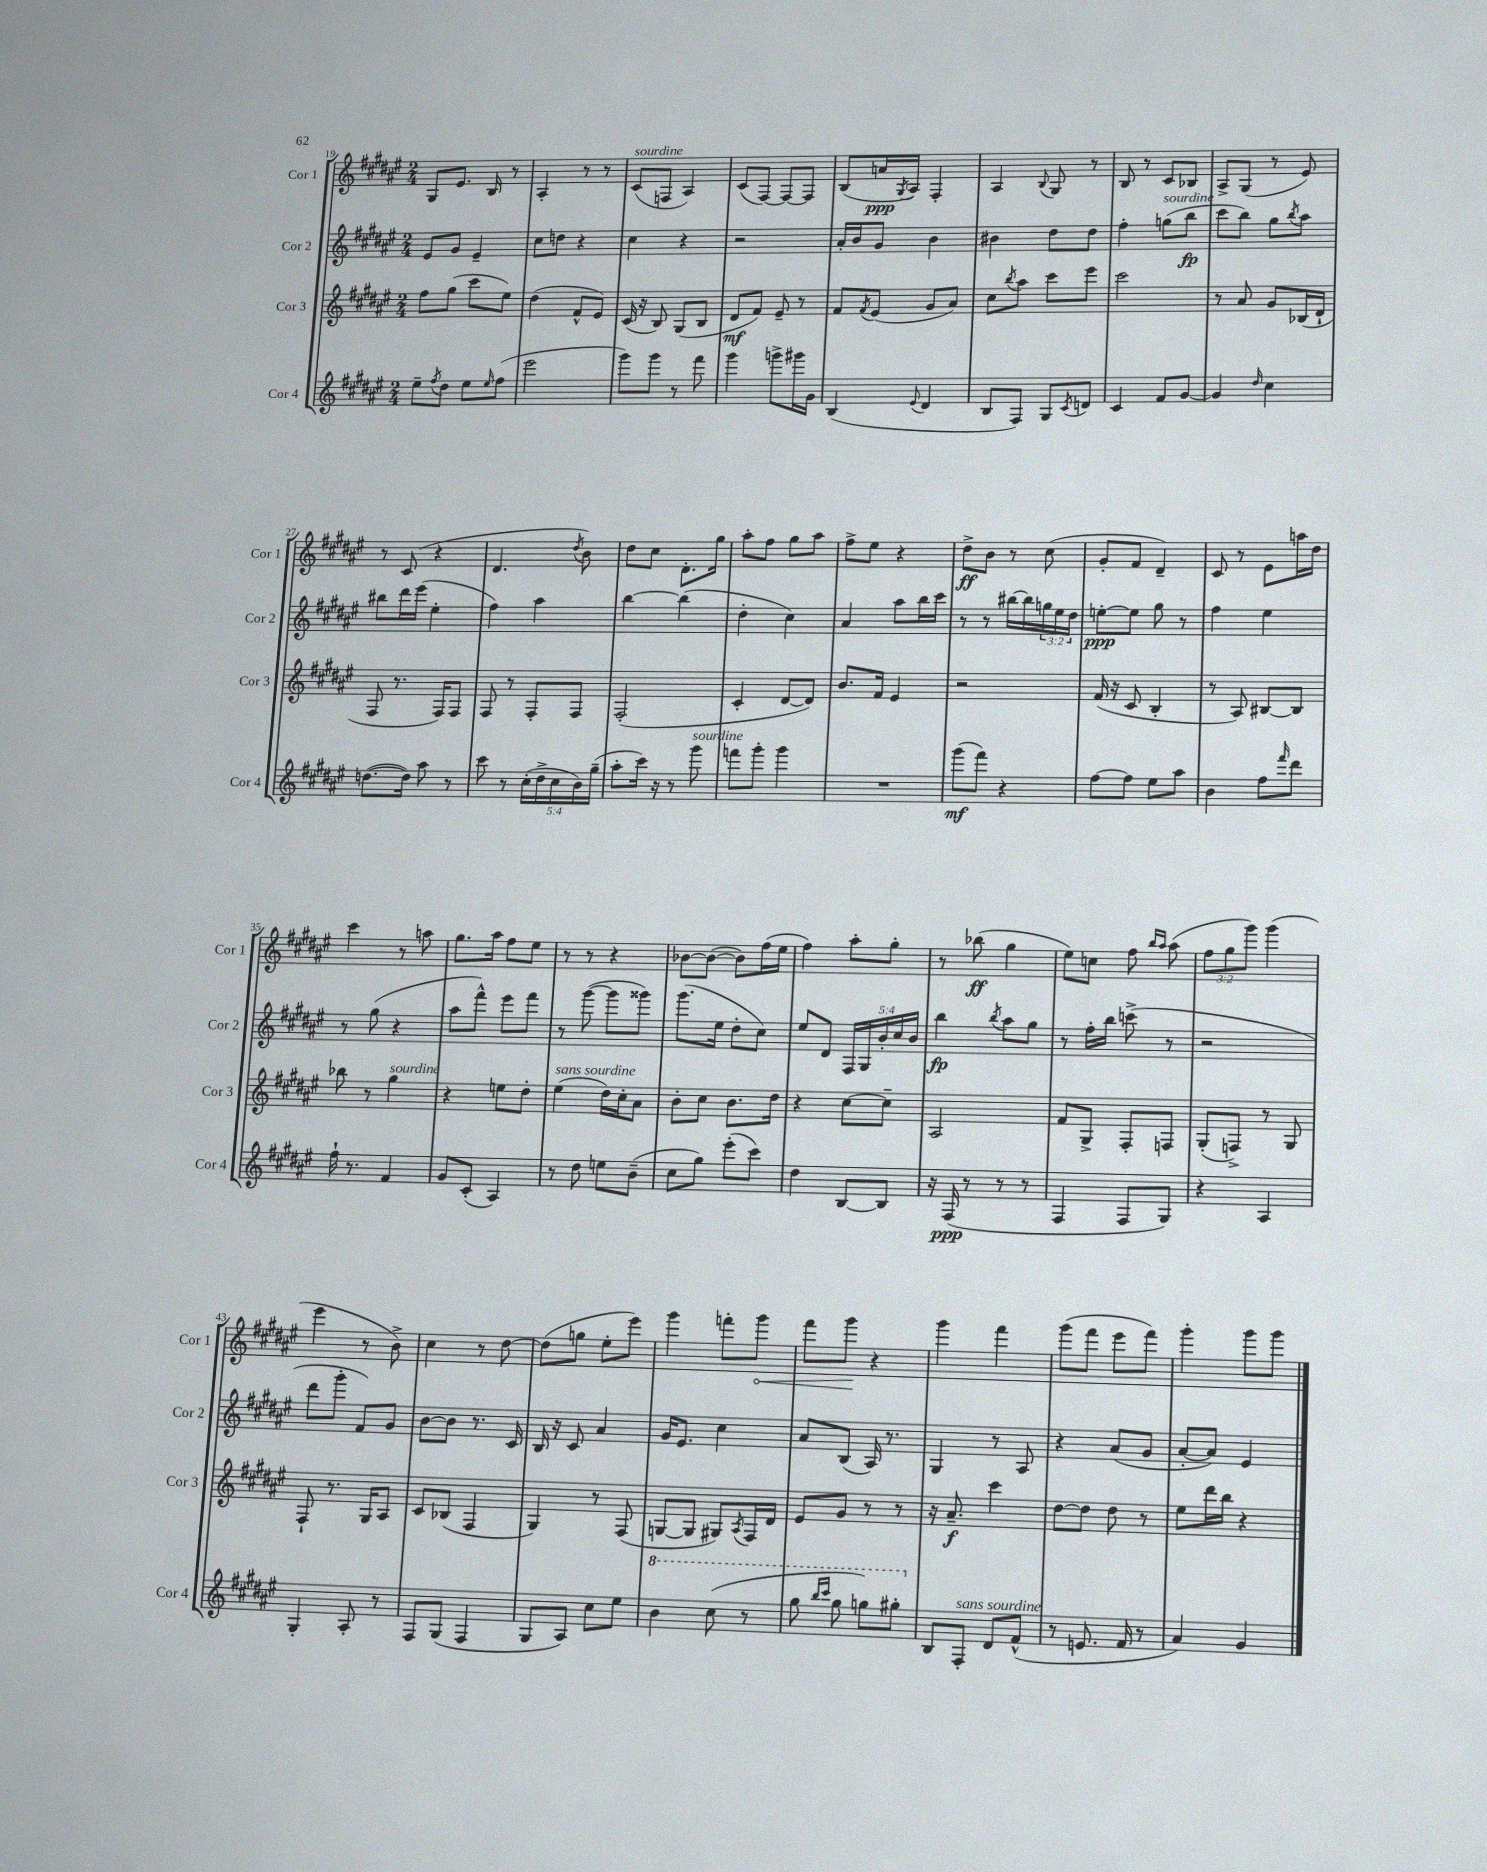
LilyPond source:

<<
\new StaffGroup <<
\new Staff = "s0" \with { instrumentName = "Cor 1" shortInstrumentName = "Cor 1" } {
    \clef treble \key fis \major \numericTimeSignature \time 2/4 \override Staff.TupletNumber.text = #tuplet-number::calc-fraction-text
    gis8 eis'8. b16 r8 |
    ais4-. r8 r8 |
    cis'8^\markup { \italic "sourdine" }( f8 ais4) |
    cis'8( fis8~) fis8~ fis8 |
    b8( a'16\ppp \acciaccatura { gis8 } ais16) fis4-. |
    ais4 \appoggiatura { b8 } gis8 r8 |
    b8 r8 cis'8 bes8 |
    ais8-> gis8( r8 eis'8) |
    r8 cis'8( r4 |
    dis'4. \acciaccatura { dis''8 } b'8) |
    dis''8 cis''8 dis'8.-. gis''16 |
    ais''8-. fis''8 gis''8 ais''8 |
    fis''8-> eis''8 r4 |
    dis''8->\ff b'8 r8 cis''8( |
    gis'8-. fis'8 dis'4--) |
    cis'8 r8 eis'8 a''16 dis''16 |
    cis'''4 r8 a''8 |
    gis''8. ais''16 fis''8 eis''8 |
    r8 r8 r4 |
    bes'8~ bes'8~( bes'8) fis''16( eis''16 |
    fis''4) ais''8-. gis''8-. |
    r8 bes''8\ff( gis''4 |
    eis''8) c''8 fis''8 \grace { b''16 ais''16 } ais''8( |
    \tuplet 3/2 { fis''8 gis''8 gis'''8) } gis'''4( |
    eis'''4 r8 b'8->) |
    cis''4 r8 dis''8~ |
    dis''8( g''8 eis''8-. eis'''8) |
    gis'''4 f'''8-. \once \override Hairpin.circled-tip = ##t gis'''8\< |
    fis'''8 gis'''8\! r4 |
    gis'''4 fis'''4 |
    gis'''8( fis'''8 eis'''8 fis'''8) |
    gis'''4-. gis'''8 gis'''8 \bar "|." |
}
\new Staff = "s1" \with { instrumentName = "Cor 2" shortInstrumentName = "Cor 2" } {
    \clef treble \key fis \major \numericTimeSignature \time 2/4 \override Staff.TupletNumber.text = #tuplet-number::calc-fraction-text
    eis'8 gis'8 eis'4-- |
    cis''8 d''8 r4 |
    cis''4 r4 |
    r2 |
    ais'16-. b'16 gis'8 b'4 |
    bis'4 dis''8 dis''8 |
    fis''4-. g''8^\markup { \italic "sourdine" }( b''8\fp |
    cis'''8 b''8) gis''8 \acciaccatura { b''8 } ais''8 |
    bis''8 dis'''16 eis'''16( eis''4-. |
    fis''4) ais''4 |
    b''4~ b''4( |
    dis''4-. cis''4) |
    ais'4 ais''8 b''16 cis'''16 |
    r8 r8 bis''16~ bis''16 \tuplet 3/2 { g''16 eis''16 dis''16 } |
    e''8~-.\ppp e''8 gis''8 r8 |
    fis''4 eis''4 |
    r8 gis''8( r4 |
    ais''8 fis'''8-^) eis'''8 fis'''8 |
    r8 gis'''8~( gis'''8 gisis'''8) |
    gis'''8.( eis''16 dis''8-. cis''8) |
    eis''8 dis'8 \tuplet 5/4 { fis16 gis16 b'16-. cis''16 b'16 } |
    b''4\fp \acciaccatura { b''8 } ais''8 gis''8 |
    r8 fis''16-. b''16 c'''8->( r8 |
    r2 |
    dis'''8 gis'''8-. fis'8) gis'8 |
    b'8~ b'8 r8. cis'16 |
    b16 r16 cis'8 ais'4 |
    gis'16 eis'8. cis''4 |
    ais'8 b8( ais16) r8. |
    gis4 r8 ais8 |
    r4 ais'8( gis'8 |
    ais'8~-. ais'8) eis'4 \bar "|." |
}
\new Staff = "s2" \with { instrumentName = "Cor 3" shortInstrumentName = "Cor 3" } {
    \clef treble \key fis \major \numericTimeSignature \time 2/4
    fis''8 gis''8( cis'''8 eis''8) |
    dis''4( fis'8-^ eis'8) |
    cis'16( r16 b8) gis8( b8 |
    dis'8\mf fis'8) eis'8-- r8 |
    fis'8 \acciaccatura { fis'8 } eis'8( gis'8 ais'8) |
    cis''8 \acciaccatura { b''8 } ais''8 cis'''8 eis'''8 |
    cis'''2 |
    r8 ais'8 gis'8 bes16( dis'16-! |
    fis8 r8. fis16) fis8 |
    fis8 r8 fis8-. fis8 |
    fis2-.( |
    cis'4-. dis'8~ dis'8) |
    b'8. fis'16 eis'4 |
    r2 |
    fis'16( r16 cis'8 b4-. |
    r8 ais8) bis8~ bis8 |
    bes''8 r8 gis''4^\markup { \italic "sourdine" } |
    r4 e''8 dis''8-. |
    eis''4^\markup { \italic "sans sourdine" }( dis''16) cis''16-. ais'8 |
    b'8-. cis''8 b'8. dis''16 |
    r4 cis''8~ cis''8-- |
    ais2 |
    fis'8 gis8-> fis8-. f8 |
    gis8-.( f8->) r8 gis8 |
    fis8-! r8. gis16 ais8 |
    cis'8 bes8( fis4 |
    gis4) r8 fis8( |
    g8~ g8 gis8) \acciaccatura { ais8 } fis16 dis'16 |
    eis'8 gis'8 r8 r8 |
    r16 ais'8.--\f cis'''4 |
    dis''8~ dis''8 dis''8 r8 |
    eis''8 dis'''16 b''16 r4 \bar "|." |
}
\new Staff = "s3" \with { instrumentName = "Cor 4" shortInstrumentName = "Cor 4" } {
    \clef treble \key fis \major \numericTimeSignature \time 2/4 \override Staff.TupletNumber.text = #tuplet-number::calc-fraction-text
    eis''8-- \acciaccatura { fis''8 } dis''8 eis''8 \grace { eis''16 } fis''8( |
    eis'''2 |
    gis'''8) gis'''8 r8 fis'''8 |
    gis'''4 g'''8-> gis'''16 gis'16 |
    b4( \appoggiatura { eis'8 } dis'4 |
    b8 fis8) gis8 \acciaccatura { cis'8 } d'8 |
    cis'4 fis'8 gis'8~ |
    gis'4 \grace { dis''16 } cis''4 |
    d''8.~( d''16) ais''8 r8 |
    cis'''8 r8 \tuplet 5/4 { cis''16-.( dis''16-> cis''16 b'16) gis''16--( } |
    ais''8-. cis'''16) r16 r8 gis'''8^\markup { \italic "sourdine" } |
    f'''8 gis'''8-. gis'''4 |
    R2 |
    gis'''8\mf( fis'''8) r4 |
    fis''8~ fis''8 eis''8 ais''8 |
    b'4 fis''8 \grace { fis'''16 } dis'''8 |
    fis''16-! r8. fis'4 |
    gis'8 cis'8-.( ais4) |
    r8 dis''8 e''8 b'8--( |
    cis''8 gis''8) eis'''8-.( cis'''8) |
    dis''4 b8~ b8 |
    r16 fis16\ppp( r8 r8 r8 |
    fis4 fis8 gis8) |
    r4 ais4 |
    gis4-. ais8-. r8 |
    fis8 gis8( fis4 |
    gis8 ais8) cis''8 eis''8 |
    \ottava #1 b''4 cis'''8( r8 |
    gis'''8 \grace { b'''16 cis''''16 } gis'''8 g'''8) gis'''8-. \ottava #0 |
    b8 fis8-.^\markup { \italic "sans sourdine" } dis'8 fis'8-^( |
    r8 e'8. fis'16 r8 |
    ais'4) gis'4 \bar "|." |
}
>>
>>
\layout { \context { \Score currentBarNumber = #19 } }
